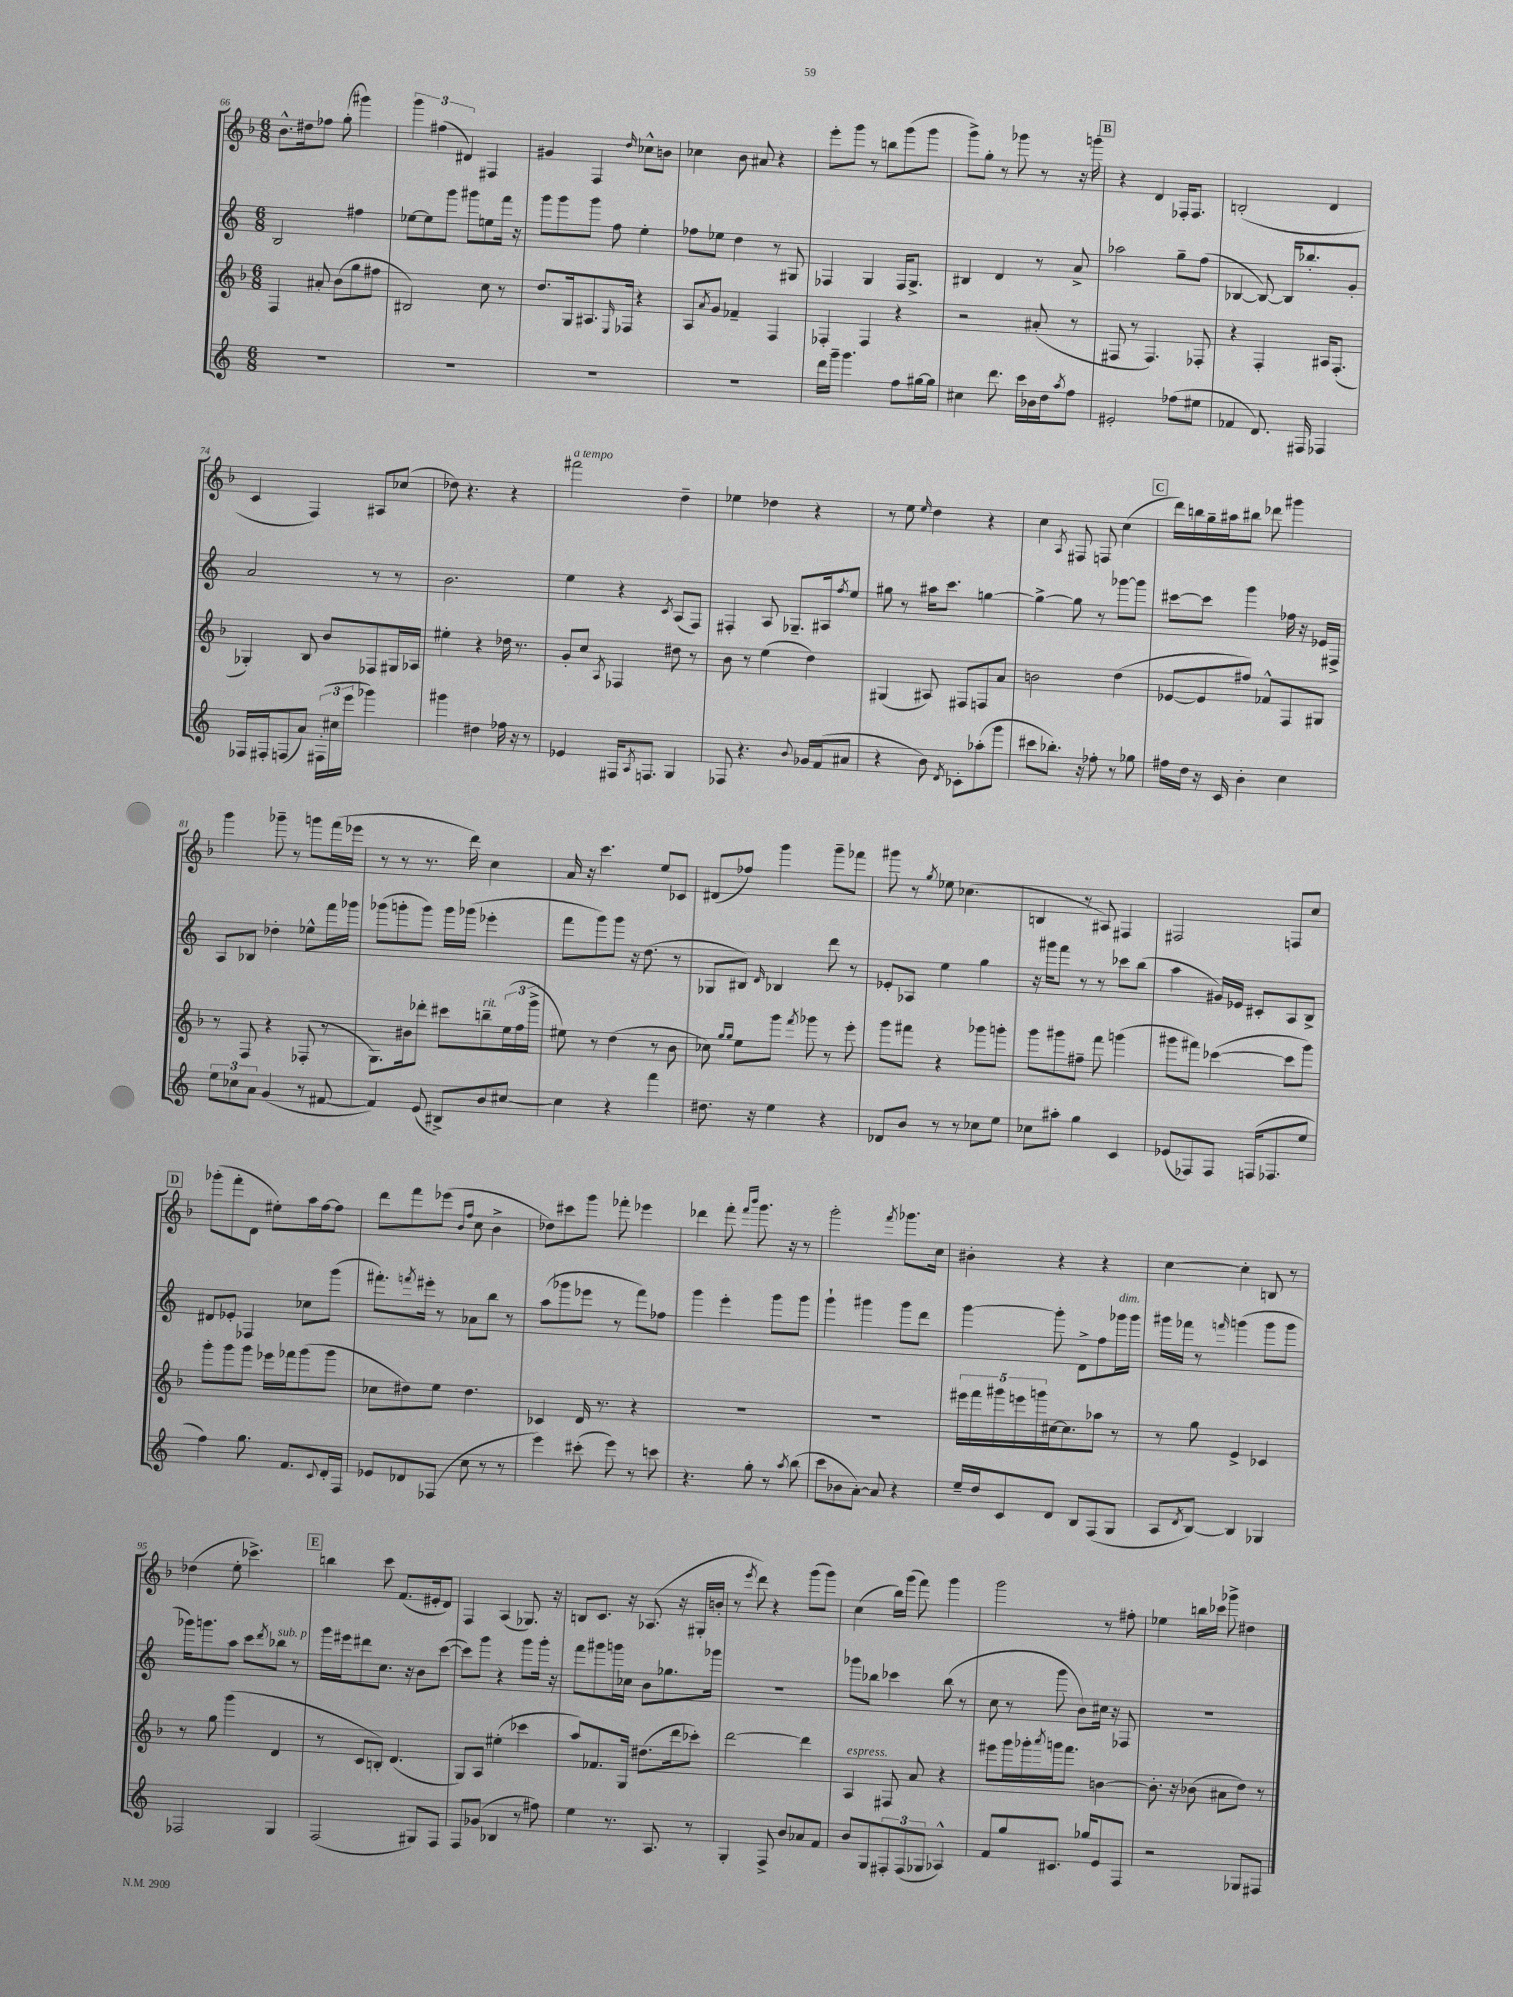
<<
\new StaffGroup <<
\new Staff = "s0" {
    \clef treble \key f \major \numericTimeSignature \time 6/8
    bes'8.-^ dis''16 fes''8 g''8-.( gis'''4) |
    \tuplet 3/2 { g'''4 fis''4( dis'4) } fis4 |
    gis'4 f4 \grace { d''16 } ces''8-^ b'8 |
    ces''4 bes'8 ais'8 r4 |
    e'''8-. g'''8 r8 b''8 g'''8( g'''8 |
    g'''8->) g''8-. r8 ges'''8 r8 r16 g'''16-. |
    \mark \markup { \box "B" } r4 d'4 fes16-. fes8. |
    b2-.( d'4 |
    c'4 f4) ais8 ces''8( |
    des''8) r4. r4 |
    fis'''2^\markup { \italic "a tempo" } d''4-- |
    ees''4 des''4 r4 |
    r8 e''8 \grace { e''16 } d''4 r4 |
    c''4 \acciaccatura { a8 } fis8 f8 c''4( |
    \mark \markup { \box "C" } d'''16) b''16 g''16-- ais''16 bis''8 des'''8 gis'''4 |
    g'''4 ges'''8-- r8 g'''8 f'''16( ees'''16 |
    r8 r8 r8. d'''16) c''4 |
    a'16 r16 c'''4. e''8 ces'8 |
    dis'8( fes''8) g'''4 g'''8-- fes'''8 |
    gis'''8 r8 \acciaccatura { g''8 } ees''8 ces''4.( |
    b4 r8 ais8) fis4 |
    fis2 f8 c''8 |
    \mark \markup { \box "D" } ges'''8-.( f'''8-. d'8 eis''8-.) a''16 f''16~ f''8 |
    d'''8 f'''8 ees'''8( \grace { bes'16 f''16 } c''8 bes'4-> |
    des''8) cis'''8 g'''8 fes'''8-. ees'''4 |
    des'''4 f'''8-. \grace { f'''16 bes'''16 } g'''8. r16 r8 |
    g'''2-. \acciaccatura { f'''8 } ges'''8. c''16 |
    bis'4-. r4 r4 |
    c''4~ c''4-. b8 r8 |
    des''4( e''8-. ces'''4.->) |
    \mark \markup { \box "E" } b''4 c'''8 f'8.( eis'16-. d'8) |
    f4 a4( ges8.) r16 |
    b8 c'8. r16 aes8.( r16 gis16-. b'16-. |
    r8 \acciaccatura { e'''8 } d'''8) r4 g'''8( g'''8) |
    c''4( bes''16) g'''16( f'''8) g'''4 |
    g'''2 r8 fis''8-. |
    ees''4 b''16 ces'''16 ges'''8-> dis''4 \bar "|." |
}
\new Staff = "s1" {
    \clef treble \key c \major \numericTimeSignature \time 6/8
    b2 fis''4 |
    ees''8~ ees''8 g'''8 gis'''8 e''8 f'''16 r16 |
    g'''8 g'''8 g'''8 f''8 e''4-. |
    fes''8 ees''8 d''4 r8 gis8 |
    fes4 g4 fes16 g8.-> |
    bis4 d'4 r8 a'8-> |
    \mark \markup { \box "B" } aes''2 g''8-- f''8( |
    bes4~ bes8~) bes16 bes''8.-. g'8-. |
    a'2 r8 r8 |
    b'2. |
    e''4 r4 \acciaccatura { c'8 } a8( f8) |
    fis4-. a8 ges8.-- ais16 \acciaccatura { f''8 } e''8 |
    gis''8 r8 ais''16 c'''8. g''4~ |
    g''4~-> g''8 r8 ges'''8~ ges'''8 |
    \mark \markup { \box "C" } cis'''8~ cis'''8 g'''4 fes''16 r16 ees'16 fis16-> |
    a8 bes8 des''4-. ees''8-^ f'''16 ges'''16 |
    ges'''8( g'''8-. g'''8) g'''16 ges'''16( ees'''4-. |
    f'''8 g'''8) g'''8 r16 d''8.( r8 |
    ges8 bis8) \grace { d'16 } bes4 d'''8 r8 |
    ees'8-. aes8 e''4 g''4 |
    r16 gis'''16 f'''8 r8 r8 ces'''8 b''8( |
    a''4 gis'16) ees'16 cis'8-. a8 b8-> |
    \mark \markup { \box "D" } dis'8 ees'8-. fes4 ces''8 g'''8( |
    fis'''8.-.) \acciaccatura { f'''8 } eis'''16-. r8 aes'8 b''8 r8 |
    a''8( ges'''8 ees'''8 r8 f'''8) fes''8 |
    g'''4 e'''4-. g'''8 g'''8 |
    g'''4-! gis'''4 gis'''8 d'''8 |
    g'''4~ g'''8-. d'8-> f''8 ges'''16^\markup { \italic "dim." } ges'''16 |
    gis'''16 fes'''16 r8 \grace { f'''16 } g'''4( g'''8 g'''8 |
    ges'''16) g'''8. a''8 c'''8 \acciaccatura { d'''8 } bes''8^\markup { \italic "sub. p" } r8 |
    \mark \markup { \box "E" } g'''16 eis'''16 dis'''8 c''8. r16 b'8 c'''8~( |
    c'''8) g'''8 r4 g'''8 g'''16-. r16 |
    f'''8 gis'''8 g'''16 ces''16 b'8 ges''8. ges'''16 |
    R2. |
    ges'''8 bes''8 ces'''4 bes''8( r8 |
    c''8 r8 g'''8 b'8) cis''16 r16 fes8 |
    R2. \bar "|." |
}
\new Staff = "s2" {
    \clef treble \key f \major \numericTimeSignature \time 6/8
    f4 ais'8-. bes'8( g''8 fis''8 |
    bis2) c''8 r8 |
    d''8. g16 ais8. \grace { e16 } fes16 r4 |
    a8 \acciaccatura { a'8 } g'8 fes'4-- f4 |
    fes4-. fes4 r4 |
    r2 ais'8-.( r8 |
    \mark \markup { \box "B" } fis8 r8 fis4.) fes8-. |
    r4 f4-. ais16 f8.-.( |
    ges4-.) bes8 bes'8 fes8 gis16 aes16 |
    eis''4-. r4 des''16 r8. |
    g'8-. c''8 \acciaccatura { a8 } fes4 dis''8 r8 |
    bes'8 r8 e''4( d''4) |
    gis4( ais8) fis8 f8 a'8 |
    b'2 d''4( |
    \mark \markup { \box "C" } ees'8~ ees'8 fis''8) fes'8-^ f8 gis8 |
    r8 f8 r4 fes8-.( r8 |
    g8.) bis'16 des'''8-. cis'''8 b''8--^\markup { \italic "rit." } \tuplet 3/2 { e''16( f''16 g'''16-> } |
    eis''8) r8 d''4( r8 bes'8 |
    ces''8) \grace { g''16 g''16 } e''8 g'''8 \acciaccatura { f'''8 } ges'''8 r8 e'''8-. |
    g'''8 fis'''8 r4 ges'''8 g'''8-. |
    g'''8 gis'''8 fis''8-- f'''8 g'''4( |
    gis'''8 fis'''8) ces'''4~( ces'''8 gis'''8) |
    \mark \markup { \box "D" } g'''8-. g'''8 g'''8 ees'''16 fes'''16 g'''8( g'''8 |
    ces''8 dis''8) e''8 dis''4. |
    ces'4 d'16 r8. r4 |
    R2. |
    R2. |
    \tuplet 5/4 { eis'''16 f'''16 gis'''16 e'''16 g'''16 } cis''16~ cis''8. aes''8 r8 |
    r8 g''8 e'4-> ces'4 |
    r8 g''8 g'''4( d'4 |
    \mark \markup { \box "E" } r8 c'8 b8-.) d'4.( |
    g8) a8 eis''4-.( ces'''4 |
    a''8) fes'8. g16 dis''8.( d'''16 ces'''8-.) |
    d'''2~ d'''4 |
    a4^\markup { \italic "espress." } fis8 a'8 r4 |
    eis'''8 g'''16 ges'''16-. \acciaccatura { a'''8 } g'''16 f'''8. b'4~ |
    b'8.-. r16 bes'8( ais'8 d''8) r8 \bar "|." |
}
\new Staff = "s3" {
    \clef treble \key c \major \numericTimeSignature \time 6/8
    R2. |
    R2. |
    R2. |
    R2. |
    d'''16 g'''16-- g'''4. f''8 gis''16~ gis''16 |
    cis''4 d'''8. c'''16 bes'16 d''16 \acciaccatura { a''8 } f''8 |
    \mark \markup { \box "B" } eis'2-. fes''8( eis''8 |
    fes'4 d'8.) fis16 fes4 |
    fes16 fis16-. f8( a'8) \tuplet 3/2 { fis16-.( cis''16 e'''16 } ges'''4) |
    gis'''4 dis''4 fes''16 r16 r8 |
    ees'4 fis16 \acciaccatura { a8 } f8. g4 |
    fes8 r4. \appoggiatura { b'8 } ges'16 f'16( ais'8 |
    r4 b'8) \acciaccatura { d'8 } ces'8-. aes''8-.( g'''8 |
    cis'''8 bes''8.-.) r16 fes''8-. r8 ges''8 |
    \mark \markup { \box "C" } fis''16 d''16 r16 c'16 b'4-. c''4 |
    \tuplet 3/2 { e''8 ces''8 a'8 } g'4( r8 fis'8~ |
    fis'4) e'8( bis8->) b'8 cis''8~ |
    cis''4 r4 f'''4 |
    dis''8. r16 e''4 r4 |
    des'8 b'8 r8 r8 ces''8 e''8 |
    ces''8 ais''8-. g''4 c'4 |
    ees'8( fes8) fes8 f16( fes8. e''8 |
    \mark \markup { \box "D" } f''4) g''8. f'8. \appoggiatura { c'8 } d'16-. f16 |
    ees'8 des'8 fes8( c''8 r8 r8 |
    e'''4) cis'''8-.( e'''8) r8 c'''8 |
    r4. g''8-. r8 \acciaccatura { a''8 } b''8( |
    c'''8 bes'8 a'8~-.) a'8 r4 |
    e''16-- d''16 c'8 d'8 b8 f8( g8 |
    a8 \acciaccatura { d'8 } b8~) b4 ges4 |
    fes2 g4 |
    \mark \markup { \box "E" } f2( gis8) f8 |
    f8 ges'8( bes4 r8 fis''8) |
    e''4 r8. a8. r8 |
    g4-. f8-> b'8 aes'8 f'8 |
    b'8 g8 \tuplet 3/2 { fis8-. fis8( ges8 } aes4-^) |
    f'8 g''8 cis'8. ges''16 e'8 f8 |
    r2 ges8 fis8 \bar "|." |
}
>>
>>
\layout { \context { \Score currentBarNumber = #66 } }
